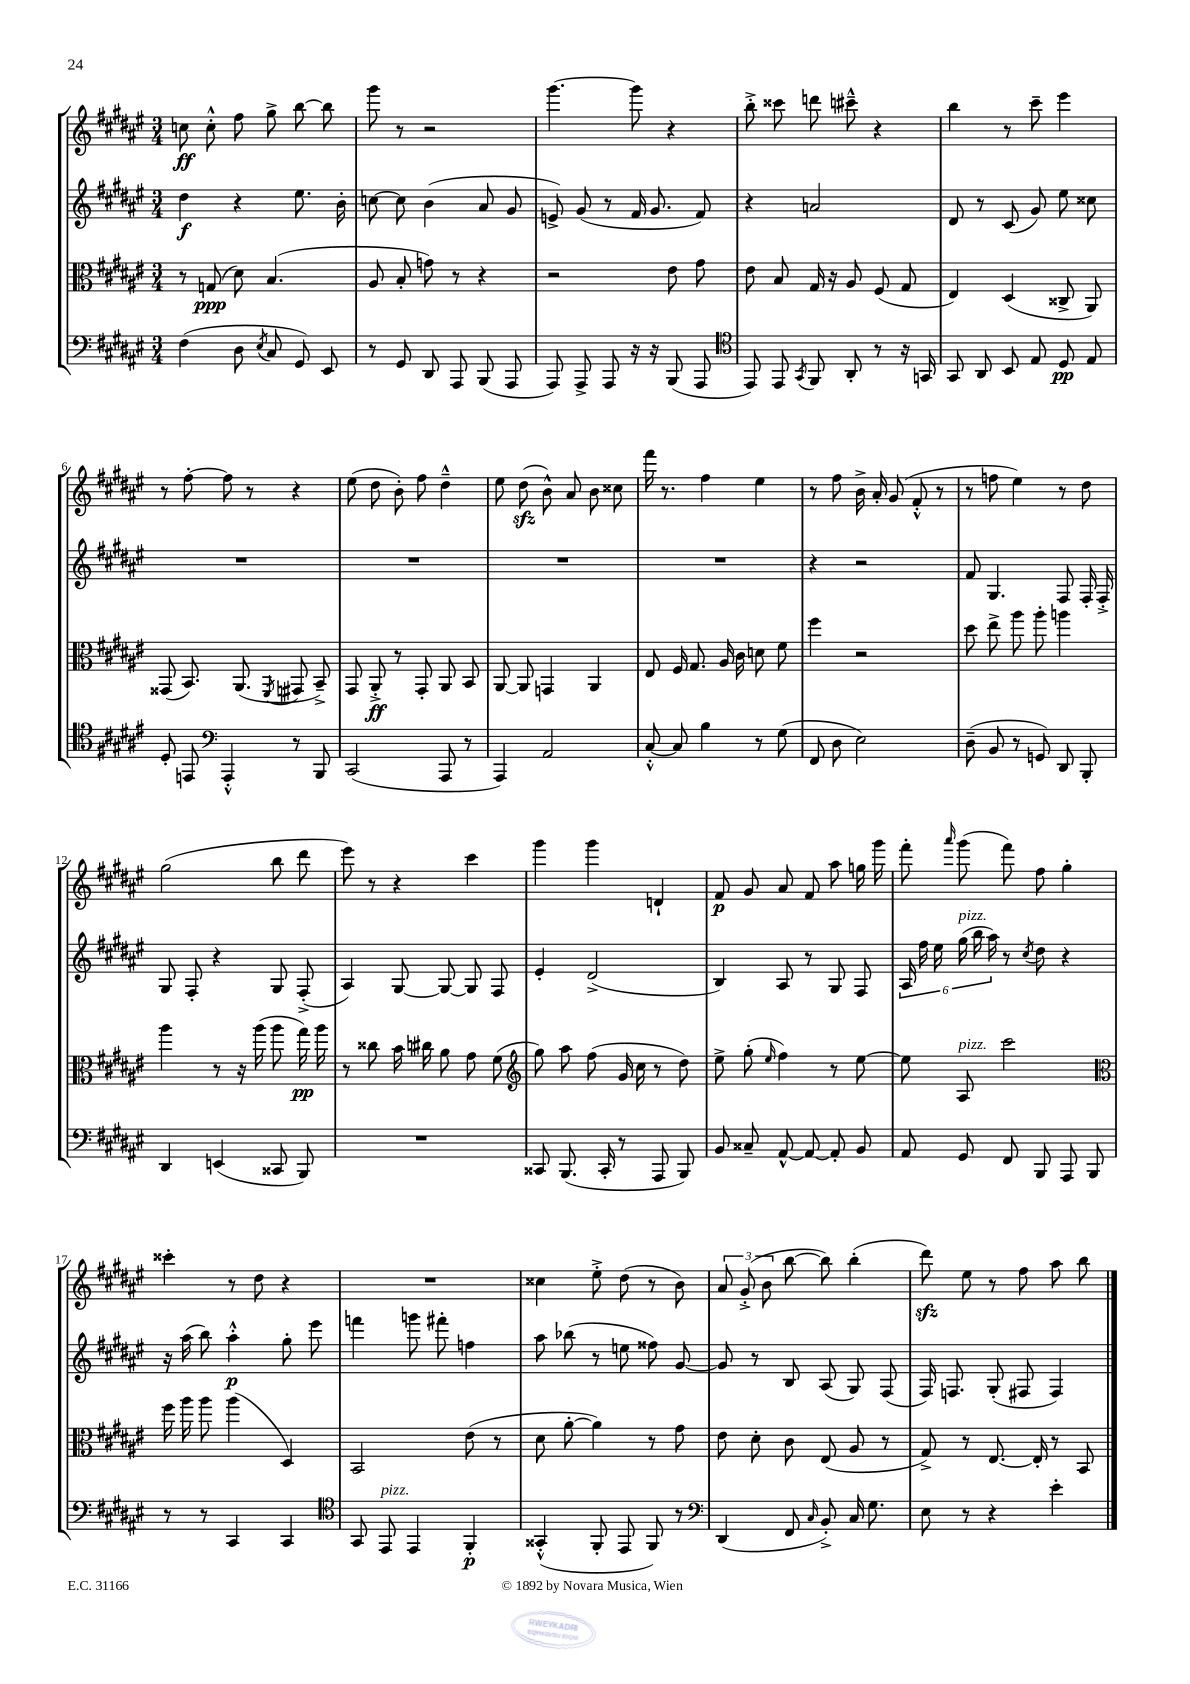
<<
\new StaffGroup <<
\new Staff = "s0" {
    \clef treble \key fis \major \numericTimeSignature \time 3/4
    \autoBeamOff c''8\ff c''8-.-^ fis''8 gis''8-> b''8~ b''8 |
    gis'''8 r8 r2 |
    gis'''4.~ gis'''8 r4 |
    b''8-.-> cisis'''8 d'''8 cis'''8---^ r4 |
    b''4 r8 cis'''8-- eis'''4 |
    r8 fis''8~-. fis''8 r8 r4 |
    eis''8( dis''8 b'8-.) fis''8 dis''4---^ |
    eis''8 dis''8\sfz( b'8-^) ais'8 b'8 cisis''8 |
    fis'''16 r8. fis''4 eis''4 |
    r8 fis''8 b'16-> ais'16-. gis'8( fis'8-.-^ r8 |
    r8 f''8 eis''4) r8 dis''8 |
    gis''2( b''8 dis'''8 |
    eis'''8) r8 r4 cis'''4 |
    gis'''4 gis'''4 d'4-! |
    fis'8\p gis'8 ais'8 fis'8 ais''8 g''16 gis'''16 |
    fis'''8-. \grace { ais'''16 } gis'''8( fis'''8) fis''8 gis''4-. |
    cisis'''4-. r8 dis''8 r4 |
    R2. |
    cisis''4 eis''8-.-> dis''8( r8 b'8) |
    \tuplet 3/2 { ais'8 gis'8-.->( b'8 } b''8~ b''8) b''4-.( |
    dis'''8\sfz) eis''8 r8 fis''8 ais''8 b''8 \bar "|." |
}
\new Staff = "s1" {
    \clef treble \key fis \major \numericTimeSignature \time 3/4
    \autoBeamOff dis''4\f r4 eis''8. b'16-. |
    c''8~ c''8 b'4( ais'8 gis'8 |
    e'8->) gis'8( r8 fis'16 gis'8. fis'8) |
    r4 a'2 |
    dis'8 r8 cis'8( gis'8) eis''8 cisis''8 |
    R2. |
    R2. |
    R2. |
    R2. |
    r4 r2 |
    fis'8 gis4. fis8 fis16-. fis16-.-> |
    gis8 fis8-. r4 gis8 fis8-.->( |
    ais4) gis8~ gis8~ gis8 fis8 |
    eis'4-. dis'2->( |
    b4) ais8 r8 gis8 fis8 |
    \tuplet 6/4 { ais16 fis''16 eis''16 gis''16^\markup { \italic "pizz." }( b''16 ais''16) } r8 \acciaccatura { cis''8 } dis''8 r4 |
    r16 ais''16( b''8) ais''4-.-^\p gis''8-. eis'''8 |
    f'''4 g'''8 fis'''8-. f''4 |
    ais''8 bes''8( r8 e''8 fisis''8) gis'8~ |
    gis'8 r8 b8 ais8( gis8) fis8( |
    fis16) f8. gis8-.( fis8 fis4) \bar "|." |
}
\new Staff = "s2" {
    \clef alto \key fis \major \numericTimeSignature \time 3/4
    \autoBeamOff r8 g8\ppp( dis'8) b4.( |
    ais8 b8-. g'8) r8 r4 |
    r2 eis'8 gis'8 |
    eis'8 b8 gis16 r16 ais8 fis8( gis8 |
    eis4) dis4( cisis8-> ais,8) |
    gisis,8( b,8.) ais,8.( \acciaccatura { fis,8 } gis,8 b,8--->) |
    gis,8 ais,8-.->\ff r8 gis,8-. ais,8 b,8 |
    ais,8~ ais,8 g,4 ais,4 |
    eis8 fis16 gis8. ais16 cis'16 d'8 fis'8 |
    fis''4 r2 |
    dis''8 eis''8-> ais''8 ais''8-. a''4 |
    ais''4 r8 r16 ais''16( ais''8 gis''16\pp) ais''16 |
    r8 cisis''8 b'16 cis''16 ais'8 gis'8 fis'8( |
    \clef treble gis''8) ais''8 fis''8( gis'16 cis''16 r8 dis''8) |
    eis''8-> gis''8-.( \grace { eis''16 } fis''4) r8 eis''8~ |
    eis''8 ais8^\markup { \italic "pizz." } cis'''2 |
    \clef alto fis''16 ais''16 ais''8 ais''4( dis4) |
    b,2 eis'8( r8 |
    dis'8 ais'8~-. ais'4) r8 gis'8 |
    eis'8 dis'8-. cis'8 eis8( ais8 r8 |
    gis8->) r8 eis8.~ eis16-. r8 b,8 \bar "|." |
}
\new Staff = "s3" {
    \clef bass \key fis \major \numericTimeSignature \time 3/4
    \autoBeamOff fis4( dis8 \acciaccatura { eis8 } cis8 gis,8) eis,8 |
    r8 gis,8 dis,8 ais,,8 b,,8( ais,,8 |
    ais,,8) ais,,8-> ais,,8 r16 r16 b,,8( ais,,8 |
    \clef tenor eis,8) eis,8 \acciaccatura { gis,8 } fis,8 ais,8-. r8 r16 g,16 |
    gis,8 ais,8 b,8 eis8 dis8\pp eis8 |
    dis8-. e,8 \clef bass ais,,4-.-^ r8 b,,8 |
    cis,2( ais,,8 r8 |
    ais,,4) ais,2 |
    cis8~-.-^ cis8 b4 r8 gis8( |
    fis,8 dis8 eis2) |
    dis8--( b,8 r8 g,8) dis,8 b,,8-. |
    dis,4 e,4( cisis,8 b,,8) |
    R2. |
    cisis,8 b,,8.( cisis,16-. r8 ais,,8 b,,8) |
    b,8 cisis8-- ais,8~-^ ais,8~ ais,8-. b,8 |
    ais,8 gis,8 fis,8 b,,8 ais,,8 b,,8 |
    r8 r8 cis,4 cis,4 |
    \clef tenor gis,8 eis,8^\markup { \italic "pizz." } eis,4 fis,4-.\p |
    gisis,4-.-^( fis,8-. eis,8 fis,8) r8 |
    \clef bass dis,4( fis,8 \grace { cis16 } b,8-.->) cis16 gis8. |
    eis8 r8 r4 eis'4-. \bar "|." |
}
>>
>>
